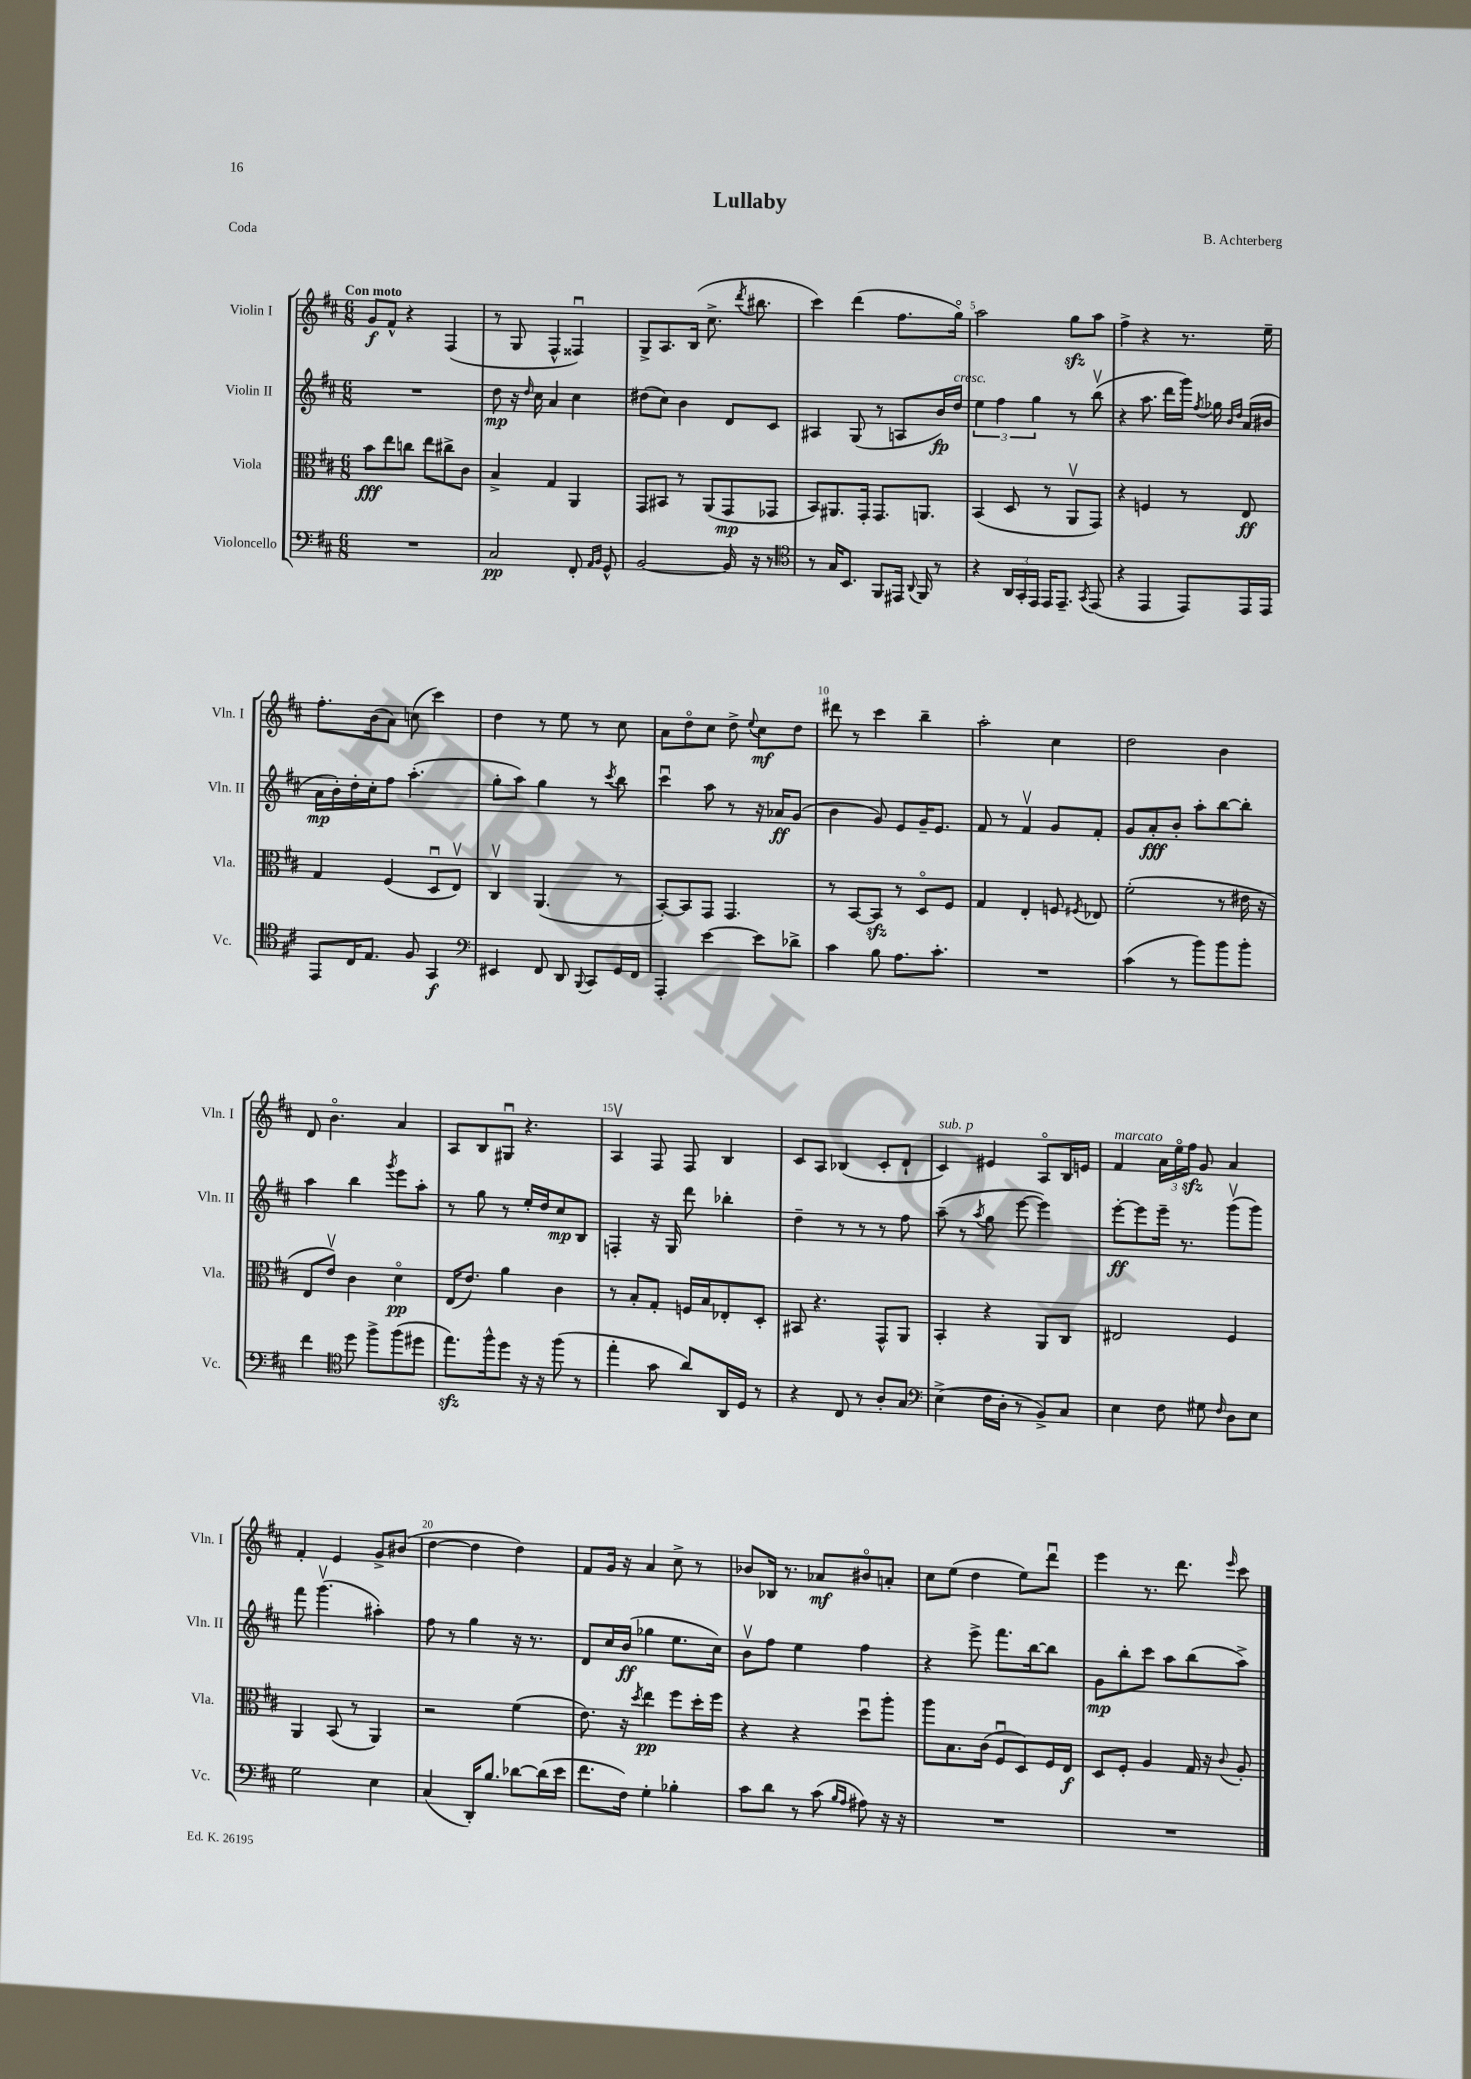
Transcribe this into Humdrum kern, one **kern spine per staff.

**kern	**dynam	**kern	**dynam	**kern	**dynam	**kern	**dynam
*part4	*part4	*part3	*part3	*part2	*part2	*part1	*part1
*staff4	*staff4	*staff3	*staff3	*staff2	*staff2	*staff1	*staff1
*I"Violoncello	*	*I"Viola	*	*I"Violin II	*	*I"Violin I	*
*I'Vc.	*	*I'Vla.	*	*I'Vln. II	*	*I'Vln. I	*
*clefF4	*	*clefC3	*	*clefG2	*	*clefG2	*
*k[f#c#]	*	*k[f#c#]	*	*k[f#c#]	*	*k[f#c#]	*
*M6/8	*	*M6/8	*	*M6/8	*	*M6/8	*
=1	=1	=1	=1	=1	=1	=1	=1
!	!	!	!	!	!	!LO:TX:a:B:t=Con moto	!
2.r	.	8b\L	fff	2.r	.	8g/L	f
.	.	8ee\	.	.	.	8f#^^/J	.
.	.	8ccn\J	.	.	.	4r	.
.	.	8ee\L	.	.	.	.	.
.	.	8cc#X^\	.	.	.	(4F#/	.
.	.	8c#\J	.	.	.	.	.
=2	=2	=2	=2	=2	=2	=2	=2
2C#/	pp	4B^/	.	8dd\	mp	8r	.
.	.	.	.	16r	.	8G/	.
.	.	.	.	16qqdd/	.	.	.
.	.	.	.	16cc#\	.	.	.
.	.	4G/	.	4a/	.	4F#^^/	.
8FF#'/	.	4AA/	.	4cc#\	.	4F##Xu/)	.
16qqAA/LL	.	.	.	.	.	.	.
16qqBB/JJ	.	.	.	.	.	.	.
8GG^^/	.	.	.	.	.	.	.
=3	=3	=3	=3	=3	=3	=3	=3
[2BB/	.	8GG/L	.	(8dd#X\L	.	8G^/L	.
.	.	8BB#X/J	.	8cc#\J)	.	8.A/	.
.	.	8r	.	4b\	.	.	.
.	.	.	.	.	.	(16B/Jk	.
.	.	(8AA/L	.	.	.	8.cc#^\	.
16BB/]	.	8GG/	mp	8d/L	.	.	.
.	.	.	.	.	.	8qddd/	.
16r	.	.	.	.	.	8.bb#X\	.
8r	.	8GG-X/J	.	8c#/J	.	.	.
=4	=4	=4	=4	=4	=4	=4	=4
*clefC4	*	*	*	*	*	*	*
8r	.	8BB/L)	.	4A#X/	.	4ccc#\)	.
16G/KL	.	8.AA#X/	.	.	.	.	.
8.BB/J	.	.	.	.	.	.	.
.	.	.	.	(8G/	.	(4ddd\	.
.	.	16GG'/Jk	.	.	.	.	.
8FF#/L	.	8.GG/L	.	8r	.	.	.
16EE#X/Jk	.	.	.	8An/L	.	8.ff#\L	.
8qqAA/	.	.	.	.	.	.	.
16FF#/	.	8.AAn/J	.	.	.	.	.
8r	.	.	.	16b/L)	fp	.	.
!	!	!	!	!LO:TX:a:i:t=cresc.	!	!	!
.	.	.	.	16dd/JJ	.	16gg\Jk)	.
=5	=5	=5	=5	=5	=5	=5	=5
4r	.	(4BB/	.	6ee\	.	2aa\	.
.	.	.	.	6ff#\	.	.	.
24AA/LL	.	8D/	.	.	.	.	.
24GG'/	.	.	.	.	.	.	.
24EE/JJ	.	.	.	6gg\	.	.	.
16EE/KL	.	8r	.	.	.	.	.
8.EE~/J	.	.	.	.	.	.	.
.	.	8AAv/L	.	8r	.	8ggzz\L	.
8qGG/	.	.	.	.	.	.	.
(8EE/	.	8GG/J)	.	(8bbv\	.	8aa\J	.
=6	=6	=6	=6	=6	=6	=6	=6
4r	.	4r	.	4r	.	4ff#^\	.
4EE/	.	4Fn/	.	8.aa\	.	4r	.
.	.	.	.	16ddd\LL	.	.	.
8EE/L)	.	8r	.	16ggg\JJ)	.	8.r	.
.	.	.	.	8qff#/	.	.	.
.	.	.	.	16gg-X\	.	.	.
.	.	.	.	16qqb/LL	.	.	.
.	.	.	.	16qqdd/JJ	.	.	.
16EE/L	.	8E/	ff	(16a/LL	.	.	.
16EE/JJ	.	.	.	16b#X/JJ	.	16ee~\	.
!!LO:LB:g=z
=7	=7	=7	=7	=7	=7	=7	=7
8EE/L	.	4G/	.	16a\LL	mp	8.ff#'\L	.
.	.	.	.	16b'\)	.	.	.
16C#/K	.	.	.	16dd'\	.	.	.
8.E/J	.	.	.	16cc#'\J	.	(16b\k	.
.	.	(4F#/	.	8ff#\J	.	8a\J)	.
8F#/	.	.	.	(4.aa'\	.	(8ccn\	.
4GG/	f	8Du/L	.	.	.	4ccc#\)	.
.	.	8Ev/J)	.	.	.	.	.
=8	=8	=8	=8	=8	=8	=8	=8
*clefF4	*	*	*	*	*	*	*
4EE#X/	.	4C#v/	.	8gg'\L	.	4dd\	.
.	.	.	.	8aa\J)	.	.	.
8FF#/	.	(4.AA/	.	4gg\	.	8r	.
8DD/	.	.	.	.	.	8ee\	.
8qqBBB/	.	.	.	.	.	.	.
8CC#/L	.	.	.	8r	.	8r	.
.	.	.	.	8qccc#/	.	.	.
16GG/L	.	8r	.	8bb\	.	8cc#\	.
16FF#/JJ	.	.	.	.	.	.	.
=9	=9	=9	=9	=9	=9	=9	=9
4AAA'/	.	[8BB'/L)	.	4ccc#u\	.	8a\L	.
.	.	8BB/]	.	.	.	8dd\	.
[4e\	.	8GG/J	.	8aa\	.	8cc#\J	.
.	.	4.GG/	.	8r	.	8dd^\	.
.	.	.	.	.	.	8qqee/	.
8e\L]	.	.	.	16r	.	8cc#\L	mf
.	.	.	.	16a-X/KL	ff	.	.
8d-X^\J	.	.	.	(8g/J	.	8dd\J	.
=10	=10	=10	=10	=10	=10	=10	=10
4c#\	.	8r	.	4b\	.	8ddd#X\	.
.	.	[8BB/L	.	.	.	8r	.
8B\	.	8BBzz/J]	.	8g/)	.	4ccc#\	.
8.A\L	.	8r	.	8e/L	.	.	.
.	.	8D/L	.	16g~/K	.	4bb~\	.
8.c#'\J	.	.	.	8.e/J	.	.	.
.	.	8F#/J	.	.	.	.	.
=11	=11	=11	=11	=11	=11	=11	=11
2.r	.	4G/	.	8f#/	.	2aa'\	.
.	.	.	.	8r	.	.	.
.	.	4E'/	.	4f#v/	.	.	.
.	.	8Fn/	.	8g/L	.	4cc#\	.
.	.	8qF#X/	.	.	.	.	.
.	.	8E-X/	.	8f#'/J	.	.	.
=12	=12	=12	=12	=12	=12	=12	=12
(4c#\	.	(2f#'\	.	8g/L	.	2dd\	.
.	.	.	.	8a'/	fff	.	.
8r	.	.	.	8b'/J	.	.	.
8b\L)	.	.	.	8aa'\L	.	.	.
8b\	.	8r	.	[8bb\	.	4b\	.
8b'\J	.	16e#X\	.	8bb'\J]	.	.	.
.	.	16r	.	.	.	.	.
!!LO:LB:g=z
=13	=13	=13	=13	=13	=13	=13	=13
4f#\	.	8E/L	.	4aa\	.	8d/	.
.	.	8ev/J)	.	.	.	4.b\	.
*clefC4	*	*	*	*	*	*	*
8dd\	.	4c#\	.	4bb\	.	.	.
8ff#^\L	.	.	.	.	.	.	.
.	.	.	.	8qggg/	.	.	.
(8ff#\	.	4d\	pp	8eee\L	.	4a/	.
8dd#X\J	.	.	.	8aa'\J	.	.	.
=14	=14	=14	=14	=14	=14	=14	=14
8.eezz\L)	.	(16E/KL	.	8r	.	8A/L	.
.	.	8.e/J)	.	.	.	.	.
.	.	.	.	8gg\	.	8B/	.
16ff#^^\k	.	.	.	.	.	.	.
8dd\J	.	4a\	.	8r	.	8G#Xu/J	.
16r	.	.	.	16ee'/LL	.	4.r	.
16r	.	.	.	16dd/J	.	.	.
(8ff#\	.	4c#\	.	8cc#/	mp	.	.
8r	.	.	.	8B/J	.	.	.
=15	=15	=15	=15	=15	=15	=15	=15
4ee'\	.	8r	.	4Fn'/	.	4Av/	.
.	.	8B'/L	.	.	.	.	.
8g\	.	8G'/J	.	16r	.	8F#/	.
.	.	.	.	16G/	.	.	.
8a/L)	.	16Fn/LL	.	8ddd\	.	8F#/	.
.	.	16B/J	.	.	.	.	.
16AA/L	.	8E-X'/	.	4bb-X'\	.	4B/	.
16D/JJ	.	.	.	.	.	.	.
8r	.	8D'/J	.	.	.	.	.
=16	=16	=16	=16	=16	=16	=16	=16
4r	.	8BB#X/	.	4dd~\	.	8c#/L	.
.	.	4.r	.	.	.	8A/J	.
8C#/	.	.	.	8r	.	(4B-X/	.
8r	.	.	.	8r	.	.	.
8A'/L	.	8GG^^/L	.	8r	.	8c#'/L	.
8G/J	.	8AA/J	.	8ff#\	.	8d`/J	.
=17	=17	=17	=17	=17	=17	=17	=17
*clefF4	*	*	*	*	*	*	*
!	!	!	!	!	!	!LO:TX:a:i:t=sub. p	!
(4E^\	.	4BB'/	.	(8aa~\	.	4c#/)	.
.	.	.	.	8r	.	.	.
.	.	.	.	8qaa/	.	.	.
16F#\LL	.	4r	.	8gg\	.	4e#X/	.
16D'\JJ	.	.	.	.	.	.	.
8r	.	.	.	[8eee\	.	.	.
8BB^/L)	.	8AA/L	.	4eee\])	.	8A/L	.
8C#/J	.	8C#/J	.	.	.	16B/L	.
.	.	.	.	.	.	16en/JJ	.
=18	=18	=18	=18	=18	=18	=18	=18
!	!	!	!	!	!	!LO:TX:a:i:t=marcato	!
4E\	.	2E#X/	.	[8eee'\L	ff	4f#/	.
.	.	.	.	8eee\]	.	.	.
8F#\	.	.	.	16eee~\Jk	.	24a\LL	.
.	.	.	.	.	.	24ee\	.
.	.	.	.	8.r	.	.	.
.	.	.	.	.	.	24ff#zz\JJ	.
8G#X\	.	.	.	.	.	8g/	.
16qqF#/	.	.	.	.	.	.	.
8D\L	.	4F#/	.	(8gggv\L	.	4a/	.
8E\J	.	.	.	8ggg\J)	.	.	.
!!LO:LB:g=z
=19	=19	=19	=19	=19	=19	=19	=19
2G\	.	4AA/	.	8fff#\	.	4f#'/	.
.	.	.	.	(4.gggv\	.	.	.
.	.	(8BB/	.	.	.	4e/	.
.	.	8r	.	.	.	.	.
4E\	.	4AA/)	.	4aa#X'\)	.	8g^/L	.
.	.	.	.	.	.	(8b#X/J	.
=20	=20	=20	=20	=20	=20	=20	=20
(4C#/	.	2r	.	8ff#\	.	[4dd\	.
.	.	.	.	8r	.	.	.
16DD'/KL)	.	.	.	4gg\	.	4dd\]	.
8.B/J	.	.	.	.	.	.	.
[8d-X\L	.	(4f#\	.	16r	.	4dd\)	.
.	.	.	.	8.r	.	.	.
(16d-\L]	.	.	.	.	.	.	.
16e\JJ	.	.	.	.	.	.	.
=21	=21	=21	=21	=21	=21	=21	=21
8.f#\L	.	8.e\)	.	8d/L	.	8f#/L	.
.	.	.	.	16cc#/L	.	16g/Jk	.
16F#\Jk)	.	16r	.	(16b/JJ	ff	16r	.
.	.	8qdd/	.	.	.	.	.
4G'\	.	4ee\	pp	4gg-X\	.	4a/	.
4B-X'\	.	8ff#\L	.	8.ee\L	.	8cc#^\	.
.	.	16dd'\L	.	.	.	8r	.
.	.	16ff#\JJ	.	16cc#\Jk)	.	.	.
=22	=22	=22	=22	=22	=22	=22	=22
8c#\L	.	4r	.	8bv\L	.	8b-X/L	.
8d\J	.	.	.	8ff#\J	.	16B-X/Jk	.
.	.	.	.	.	.	8.r	.
8r	.	4r	.	4ee\	.	.	.
(8c#\	.	.	.	.	.	8a-X/L	mf
16qqB/LL	.	.	.	.	.	.	.
16qqA/JJ	.	.	.	.	.	.	.
8A#X\)	.	8ddu\L	.	4ff#\	.	8b#X/	.
16r	.	8aa'\J	.	.	.	8an'/J	.
16r	.	.	.	.	.	.	.
=23	=23	=23	=23	=23	=23	=23	=23
2.r	.	8aa\L	.	4r	.	8cc#\L	.
.	.	8.B\	.	.	.	(8ee\J	.
.	.	.	.	8eee^\	.	4dd\	.
.	.	(16c#\Jk	.	.	.	.	.
.	.	8F#u/L	.	8.fff#\L	.	.	.
.	.	8D/)	.	.	.	8ee\L)	.
.	.	.	.	[16bb\k	.	.	.
.	.	16F#/L	.	8bb\J]	.	8dddu\J	.
.	.	16E/JJ	f	.	.	.	.
=24	=24	=24	=24	=24	=24	=24	=24
2.r	.	8D/L	.	8g\L	mp	4eee\	.
.	.	8F#'/J	.	8bb'\	.	.	.
.	.	4A/	.	8ccc#\J	.	8.r	.
.	.	.	.	8aa\L	.	.	.
.	.	.	.	.	.	8.ddd\	.
.	.	16G/	.	(8bb\	.	.	.
.	.	16r	.	.	.	.	.
.	.	8qqc#/	.	.	.	16qqeee/	.
.	.	8A'/	.	8aa^\J)	.	8ccc#\	.
==	==	==	==	==	==	==	==
*-	*-	*-	*-	*-	*-	*-	*-
